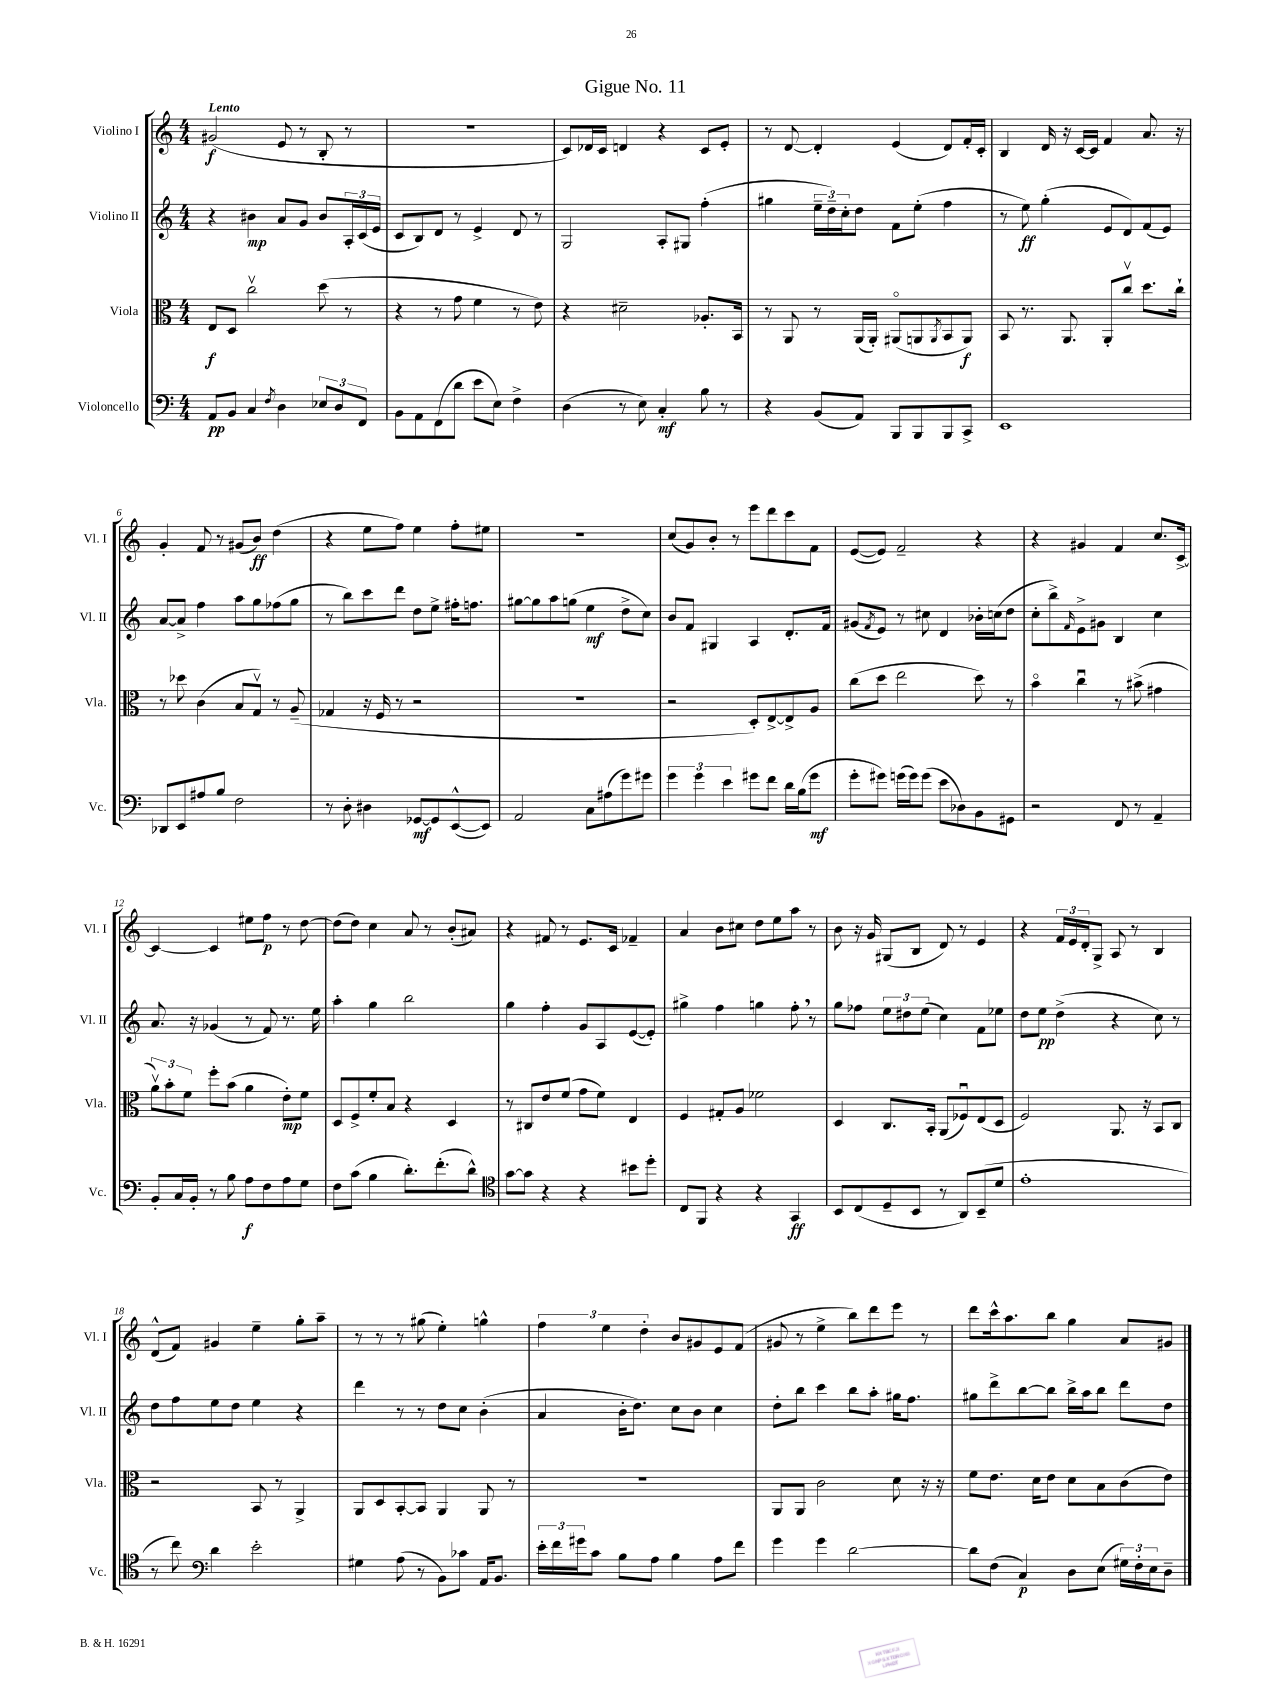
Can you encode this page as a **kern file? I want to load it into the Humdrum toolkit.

**kern	**kern	**kern	**kern
*staff4	*staff3	*staff2	*staff1
*clefF4	*clefC3	*clefG2	*clefG2
*k[]	*k[]	*k[]	*k[]
*M4/4	*M4/4	*M4/4	*M4/4
8AA/L	8E/L	4r	(2g#/
8BB/J	8D/J	.	.
4C/	2ccv\	4b#\	.
8qF/	.	.	.
4D\	.	8a/L	8e/
.	.	8g/J	8r
12E-/L	(8dd\	8b#/L	8B'/
12D/	.	.	.
.	8r	24A'/L	8r
12FF/J	.	(24c/	.
.	.	24e/JJ	.
=	=	=	=
8BB\L	4r	8c/L	1r
8AA\	.	8B/)	.
(8FF\	8r	8d/J	.
8d\J	8g\	8r	.
8e\L	4f\	4e^/	.
8E\J)	.	.	.
4F^\	8r	8d/	.
.	8e\)	8r	.
=	=	=	=
(4D\	4r	2G/	8c/L)
.	.	.	16d-/L
.	.	.	16c/JJ
8r	2d#~\	.	4d/
8E\)	.	.	.
4C'/	.	8A'/L	4r
.	.	8G#/J	.
8B\	8.A-'/L	(4ff'\	8c/L
8r	.	.	8e'/J
.	16BB/Jk	.	.
=	=	=	=
4r	8r	4gg#\	8r
.	8AA/	.	[8d/
(8BB/L	8r	24ee~\LL	4d'/]
.	.	24dd~\)	.
.	.	24cc'\J	.
8AA/J)	(16AA/LL	8dd\J	.
.	16AA'/JJ)	.	.
8BBB/L	(8AA#o/L	8f\L	(4e/
8BBB/	8AA/	(8ee'\J	.
.	8qAA/	.	.
8BBB/	8BB/	4ff\	8d/L)
8CC^/J	8AA/J)	.	16f'/L
.	.	.	16c'/JJ
=	=	=	=
1EE	8BB/	8r	4B/
.	8.r	8ee\)	.
.	.	(4gg'\	16d/
.	8.AA/	.	16r
.	.	.	[16c/LL
.	.	.	16c/]JJ
.	8AA'/L	8e/L	4f/
.	8ccv/J	8d/)	.
.	8.dd\L	(8f/	8.a/
.	.	8e/J)	.
.	16cc`\Jk	.	16r
=	=	=	=
8DD-/L	8r	[8a/L	4g'/
8EE/	8dd-\	8a^/]J	.
8A#/	(4c\	4ff\	8f/
8B/J	.	.	8r
2F\	8B/L	8aa\L	(8g#/L
.	8Gv/J)	8gg\	8b/J)
.	8r	(8ff-\	(4dd\
.	(8A~/	8gg\J	.
=	=	=	=
8r	4G-/	8r	4r
8D'\	.	8bb\L)	.
4D#\	16r	8ccc\	8ee\L
.	16F/	.	.
.	8r	8ddd\J	8ff\J)
[8GG-/L	2r	8dd\L	4ee\
8GG-/]	.	8ee^\J	.
([8EE^^/	.	16ff#'\LK	8ff'\L
.	.	8.ff\J	.
8EE/]J)	.	.	8ee#\J
=	=	=	=
2AA/	1r	[8gg#\L	1r
.	.	8gg#\]	.
.	.	8aa\	.
.	.	(8gg\J	.
8C\L	.	4ee\	.
(8A#\	.	.	.
8g\)	.	8dd^\L	.
8g#\J	.	8cc\J)	.
=	=	=	=
6g\	2r	8b/L	(8cc/L
.	.	8f/J	8g/)
6g\	.	.	.
.	.	4G#/	8b'/J
6e\	.	.	.
.	.	.	8r
8g#\L	8D'/L)	4A/	8eee\L
8f\J	[8E^/	.	8ddd\
16d\LL	8E^/]	8.d'/L	8ccc\
(16B\J	.	.	.
8g#\J	8A/J	.	8f\J
.	.	16f/Jk	.
=	=	=	=
8g'\L	(8cc\L	(8g#/L	([8e/L
.	.	8qf/	.
8g#\J)	8dd\J	8e/J)	8e/]J)
(16g\LL	2ee\	8r	2f~/
16g\J)	.	.	.
(8g\J	.	8cc#\	.
8e\L	.	4d/	.
8D-\)	.	.	.
8BB\	8dd\)	16b-'\LL	4r
.	.	(16cc\J	.
8GG#\J	8r	8dd\J	.
=	=	=	=
2r	4bo\	8cc'\L	4r
.	.	8bb^\)	.
.	.	16qqf/	.
.	4ccu\	8e^\	4g#/
.	.	8g#\J	.
8FF/	8r	4B/	4f/
8r	(8b#^\	.	.
4AA~/	4g#\	4cc\	8.cc/L
.	.	.	[16c^/Jk
=	=	=	=
8BB'/L	12av\L)	8.a/	4c/_
.	12b'\	.	.
16C/L	.	.	.
.	12f\J	.	.
16BB'/JJ	.	16r	.
8r	8ff'\L	(4g-/	4c/]
8B\	(8b\J	.	.
8A\L	4a\	8r	8ee#\L
8F\	.	8f/)	8ff\J
8A\	8e'\L)	8.r	8r
8G\J	8f\J	.	[8dd\
.	.	16ee\	.
=	=	=	=
8F\L	8D/L	4aa'\	(8dd\]L
(8c\J	8F^/	.	8dd\J)
4B\	8f'/	4gg\	4cc\
.	8B/J	.	.
8.d'\L)	4r	2bb\	8a/
.	.	.	8r
(8.f'\	.	.	.
.	4D/	.	(8b'/L
8d^^\J)	.	.	8a#/J)
=	=	=	=
*clefC4	*	*	*
[8g\L	8r	4gg\	4r
8g\]J	8C#/L	.	.
4r	8e/	4ff'\	8f#/
.	(8f/J	.	8r
4r	8g\L	8g/L	8.e/L
.	8f\J)	8A/	.
.	.	.	16c/Jk
8b#\L	4E/	([8e/	4f-~/
8dd'\J	.	8e'/]J)	.
=	=	=	=
8C/L	4F/	4gg#^\	4a/
8FF/J	.	.	.
4r	8G#'/L	4ff\	8b\L
.	8A/J	.	8cc#\J
4r	2f-\	4gg\	8dd\L
.	.	.	8ee\
4GG/	.	8ff'\	8aa\J
.	.	8r	8r
=	=	=	=
8BB/L	4D/	8gg\L	8b\
(8C/	.	8ff-\J	16r
.	.	.	16g/
8D~/	8.C/L	12ee\L	(8G#/L
.	.	12dd#\	.
8BB/J	.	.	8B/J
.	.	(12ee\J	.
.	16BB'/Jk	.	.
8r	(8AA/L	4cc\)	8d/)
8AA/L)	8F-u/)	.	8r
(8BB~/	(8E/	8f\L	4e/
8d/J	8D/J	8ee-\J	.
=	=	=	=
1e'	2F/)	8dd\L	4r
.	.	8ee\J	.
.	.	(4dd^\	24f/LL
.	.	.	24e/
.	.	.	24d'/J
.	.	.	8G^/J
.	8.AA/	4r	8A/
.	.	.	8r
.	16r	.	.
.	8BB/L	8cc\)	4B/
.	8C/J	8r	.
=	=	=	=
8r	2r	8dd\L	(8d^^/L
8cc\)	.	8ff\	8f/J)
*clefF4	*	*	*
4d\	.	8ee\	4g#/
.	.	8dd\J	.
2e'\	8BB/	4ee\	4ee~\
.	8r	.	.
.	4AA^/	4r	8gg'\L
.	.	.	8aa~\J
=	=	=	=
4G#\	8AA/L	4ddd\	8r
.	8D/	.	8r
(8A\	[8BB'/	8r	8r
8r	8BB/]J	8r	(8gg#\
8BB\L)	4AA/	8dd\L	4ee'\)
8c-\J	.	8cc\J	.
16AA/LK	8AA/	(4b'\	4gg^^\
8.BB/J	.	.	.
.	8r	.	.
=	=	=	=
24e'\LL	1r	4a/	6ff\
24f\	.	.	.
24g#\J	.	.	.
8c\J	.	.	.
.	.	.	6ee\
8B\L	.	16b'\LK	.
.	.	8.dd\J)	.
.	.	.	6dd'\
8A\J	.	.	.
4B\	.	8cc\L	8b/L
.	.	8b\J	8g#/
8A\L	.	4cc\	8e/
8f\J	.	.	(8f/J
=	=	=	=
4g\	8AA/L	8dd'\L	8g#/
.	8AA/J	8bb\J	8r
4g\	2c\	4ccc\	4ee^\
[2d\	.	8bb\L	8bb\L)
.	.	8aa'\J	8ddd\
.	8d\	16gg#\LK	8eee\J
.	.	8.ff\J	.
.	16r	.	8r
.	16r	.	.
=	=	=	=
8d\]L	8f\L	8gg#\L	8ddd\L
(8F\J	8.e\J	8ddd^\	16ccc^^\k
.	.	.	8.aa\
4C/)	.	[8bb\	.
.	16d\LK	.	.
.	8e\J	8bb\]J	8bb\J
8D\L	8d\L	16bb^\LL	4gg\
.	.	16aa\J	.
(8E\J	8B\	8bb\J	.
24G#\LL)	(8c\	8ddd\L	8a/L
24F'\	.	.	.
24E\J	.	.	.
8D~\J	8e\J)	8dd\J	8g#/J
==	==	==	==
*-	*-	*-	*-
